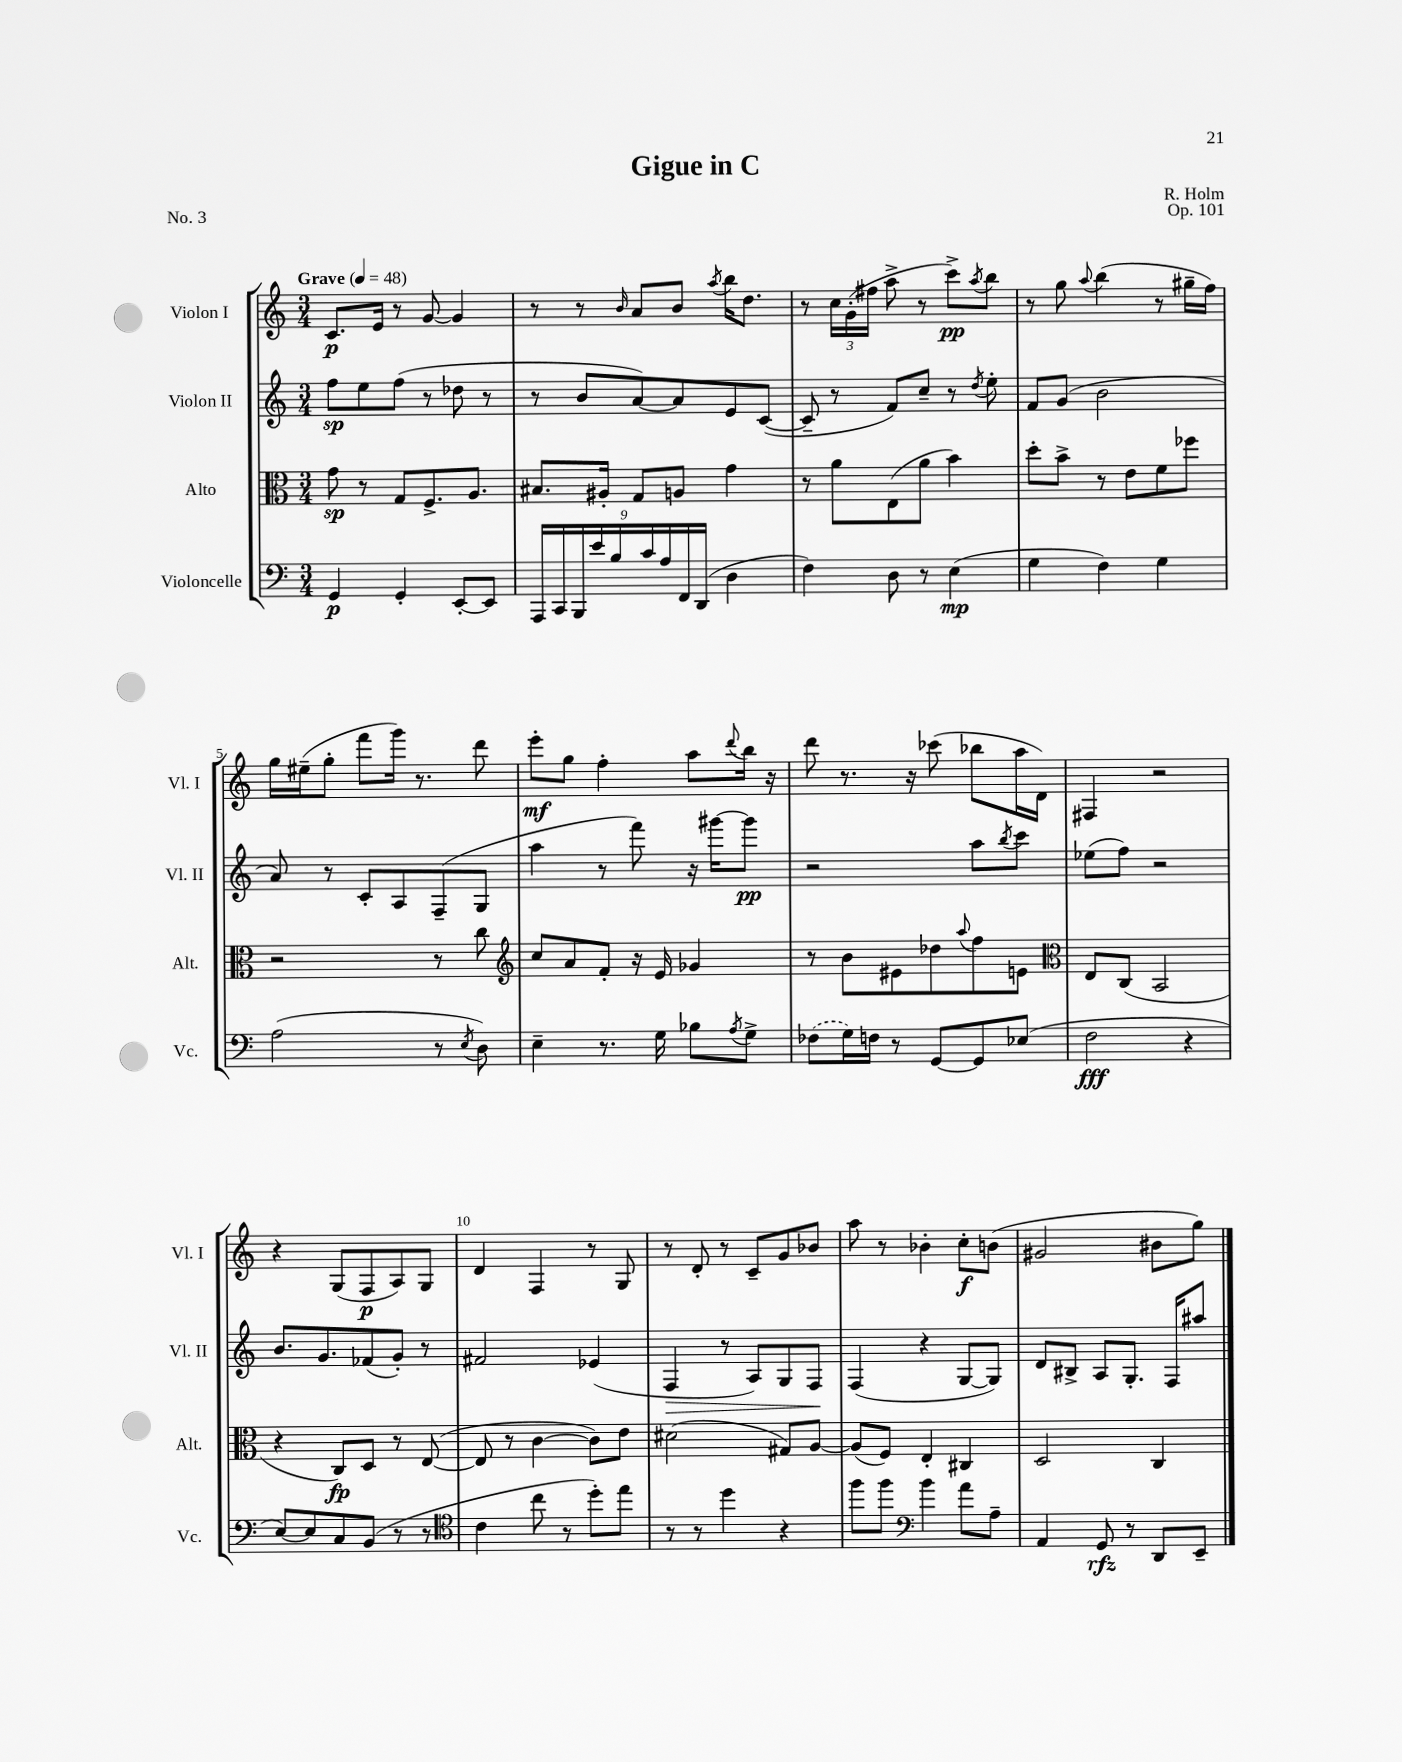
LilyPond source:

\header { title = "Gigue in C" composer = "R. Holm" opus = "Op. 101" piece = "No. 3" }
<<
\new StaffGroup <<
\new Staff = "s0" \with { instrumentName = "Violon I" shortInstrumentName = "Vl. I" } {
    \clef treble \key c \major \numericTimeSignature \time 3/4 \tempo "Grave" 4 = 48
    c'8.\p e'16 r8 g'8~ g'4 |
    r8 r8 \grace { b'16 } a'8 b'8 \acciaccatura { a''8 } b''16 d''8. |
    r8 \tuplet 3/2 { c''16 g'16-.( fis''16 } a''8-> r8 c'''8->\pp) \acciaccatura { a''8 } b''8 |
    r8 g''8 \appoggiatura { a''8 } b''4( r8 gis''16-- f''16) |
    g''16 eis''16--( g''8-. f'''8 g'''16) r8. d'''8 |
    e'''8-.\mf g''8 f''4-. a''8 \appoggiatura { d'''8 } b''16 r16 |
    d'''8 r8. r16 ces'''8( bes''8 a''16 d'16) |
    fis4 r2 |
    r4 g8( f8\p a8) g8 |
    d'4 f4 r8 g8 |
    r8 d'8-. r8 c'8-- g'8 bes'8 |
    a''8 r8 bes'4-. c''8-.\f b'8( |
    gis'2 bis'8 g''8) \bar "|." |
}
\new Staff = "s1" \with { instrumentName = "Violon II" shortInstrumentName = "Vl. II" } {
    \clef treble \key c \major \numericTimeSignature \time 3/4
    f''8\sp e''8 f''8( r8 des''8 r8 |
    r8 b'8 a'8~) a'8 e'8 c'8~( |
    c'8-- r8 f'8) c''8-- r8 \acciaccatura { d''8 } e''8-. |
    f'8 g'8( b'2 |
    a'8) r8 c'8-. a8 f8--( g8 |
    a''4 r8 f'''8) r16 gis'''16~ gis'''8\pp |
    r2 a''8 \acciaccatura { b''8 } c'''8 |
    ees''8( f''8) r2 |
    b'8. g'8. fes'8( g'8-.) r8 |
    fis'2 ees'4( |
    f4\> r8 a8) g8 f8\! |
    f4( r4 g8~ g8) |
    d'8 bis8-> a8 g8.-. f16 ais''8 \bar "|." |
}
\new Staff = "s2" \with { instrumentName = "Alto" shortInstrumentName = "Alt." } {
    \clef alto \key c \major \numericTimeSignature \time 3/4
    g'8\sp r8 g8 f8.-> a8. |
    bis8. ais16-. g8 a8 g'4 |
    r8 a'8 e8( a'8 b'4) |
    d''8-. b'8-> r8 e'8 f'8 fes''8 |
    r2 r8 c''8 |
    \clef treble c''8 a'8 f'8-. r16 e'16 ges'4 |
    r8 b'8 eis'8 des''8 \appoggiatura { a''8 } f''8 e'8 |
    \clef alto e8 c8( b,2 |
    r4 c8\fp) d8 r8 e8~( |
    e8 r8 c'4~ c'8) e'8 |
    dis'2( gis8) a8~ |
    a8( f8) e4-. cis4 |
    d2 c4 \bar "|." |
}
\new Staff = "s3" \with { instrumentName = "Violoncelle" shortInstrumentName = "Vc." } {
    \clef bass \key c \major \numericTimeSignature \time 3/4
    g,4\p g,4-. e,8~-. e,8 |
    \tuplet 9/8 { a,,16 c,16 b,,16 e'16 b16 c'16 a16 f,16 d,16( } d4 |
    f4) d8 r8 e4\mp( |
    g4 f4) g4 |
    a2( r8 \acciaccatura { e8 } d8) |
    e4-- r8. g16 bes8 \acciaccatura { a8 } g8-> |
    \once \slurDashed fes8( g16) f16 r8 g,8~ g,8 ees8( |
    f2\fff r4 |
    e8~) e8 c8 b,8( r8 r8 |
    \clef tenor c'4 c''8 r8 d''8-.) e''8 |
    r8 r8 d''4 r4 |
    f''8 f''8 \clef bass b'4 a'8 a8-- |
    a,4 g,8\rfz r8 d,8 e,8-- \bar "|." |
}
>>
>>
\layout { \context { \Score \override BarNumber.break-visibility = ##(#f #t #t) barNumberVisibility = #(every-nth-bar-number-visible 5) } }
